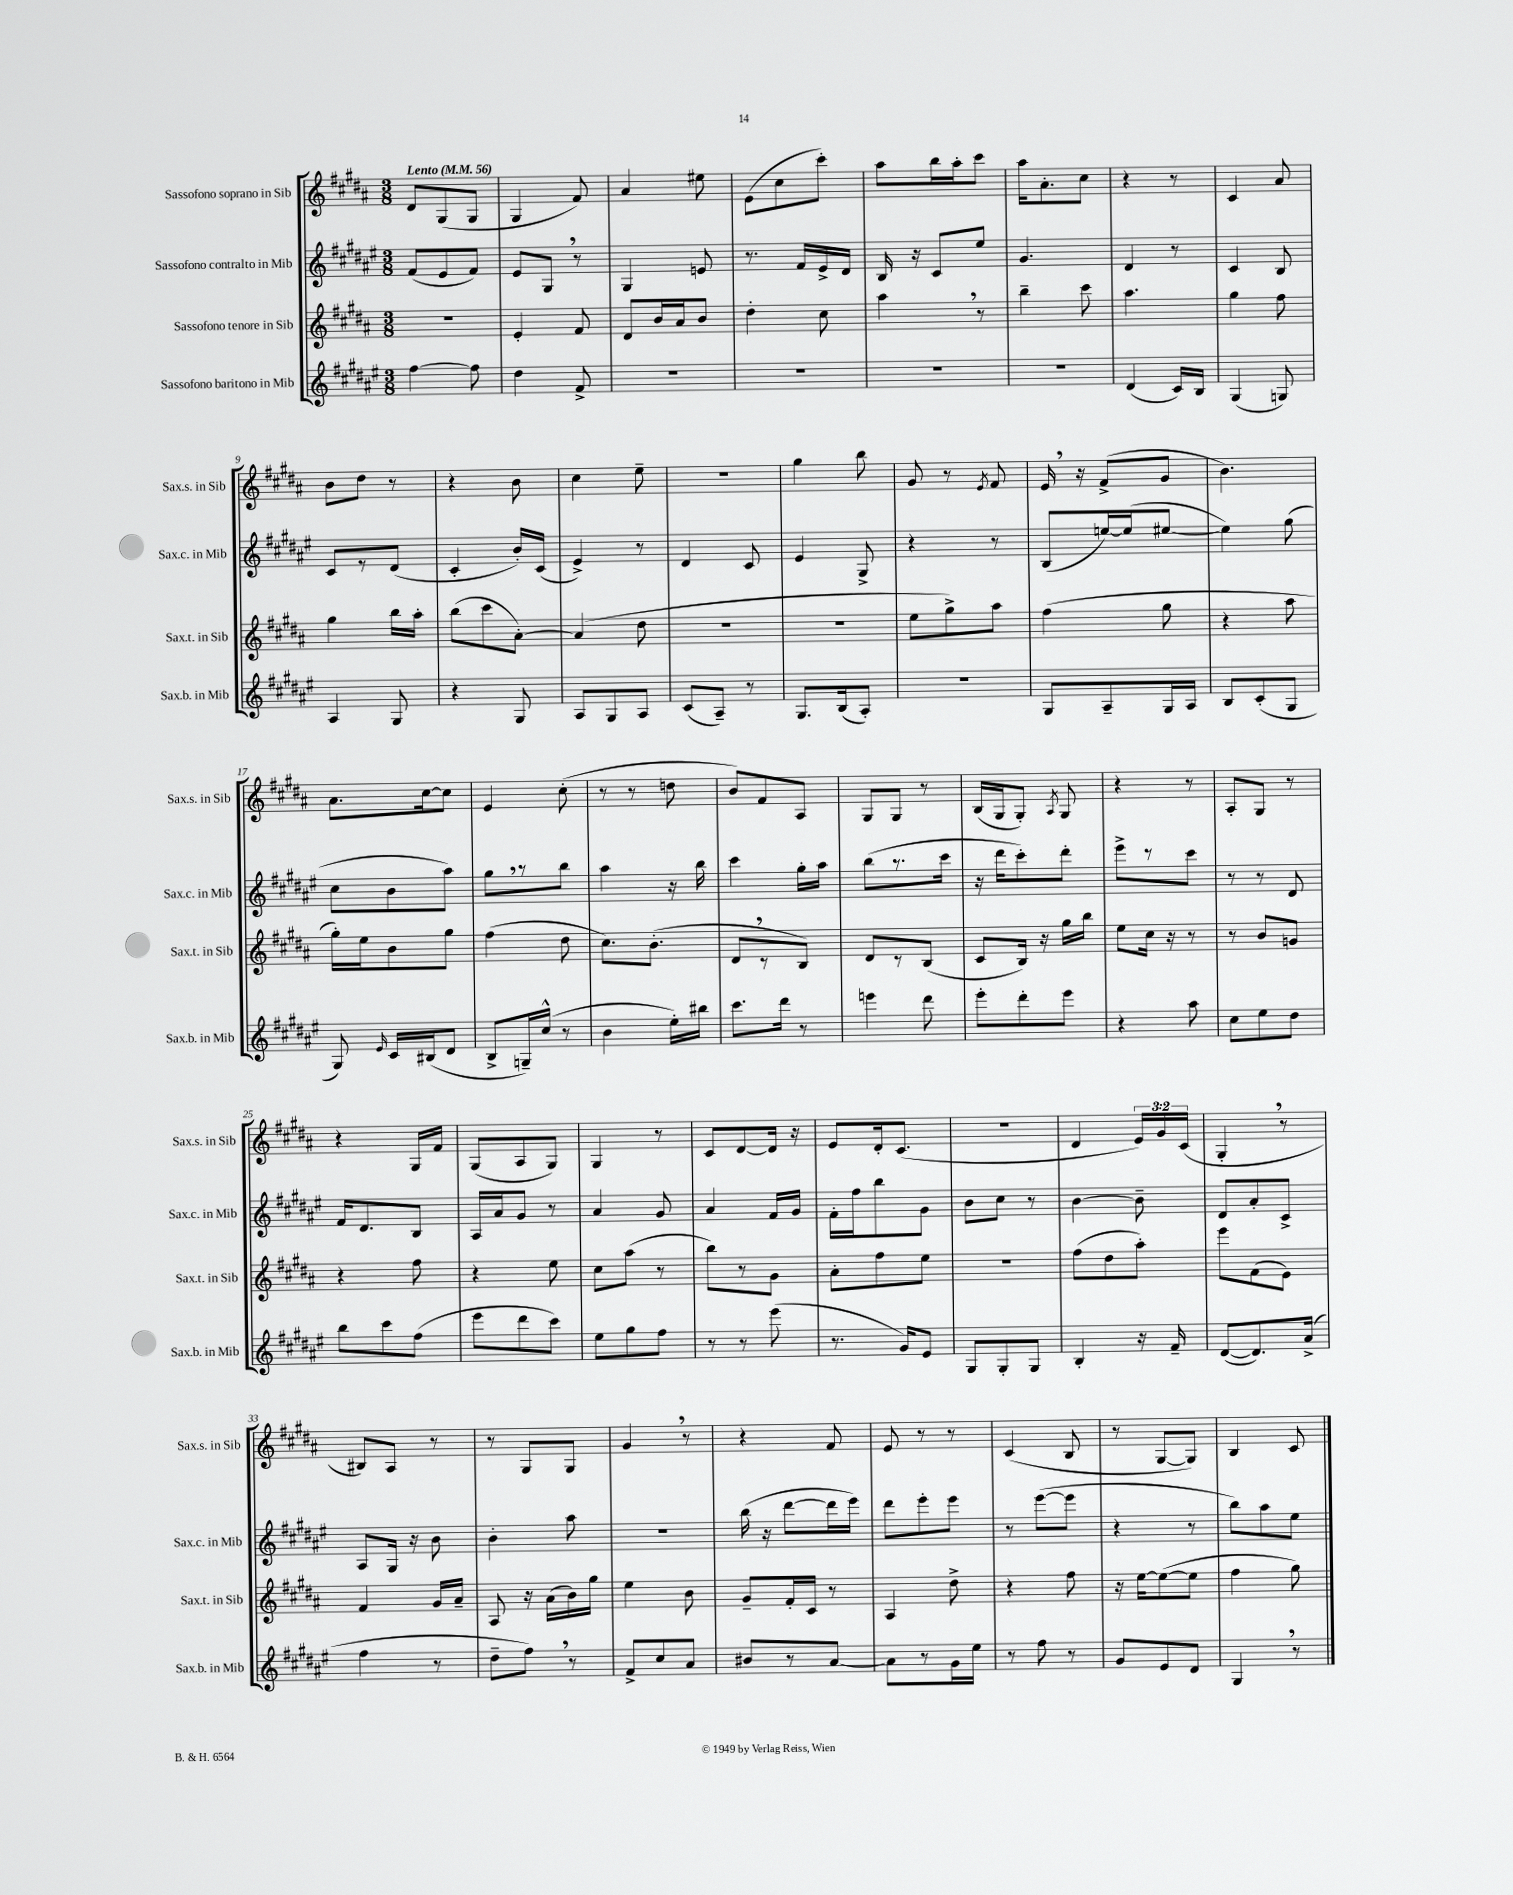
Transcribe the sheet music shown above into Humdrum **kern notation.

**kern	**kern	**kern	**kern
*staff4	*staff3	*staff2	*staff1
*clefG2	*clefG2	*clefG2	*clefG2
*k[f#c#g#d#a#e#]	*k[f#c#g#d#a#]	*k[f#c#g#d#a#e#]	*k[f#c#g#d#a#]
*M3/8	*M3/8	*M3/8	*M3/8
*MM56	*MM56	*MM56	*MM56
[4ff#\	4.r	(8f#/L	8d#/L
.	.	8e#/	(8G#/
8ff#\]	.	8f#/J)	8G#/J
=	=	=	=
4dd#\	4e'/	8e#/L	4G#/
.	.	8G#/J	.
8f#^/	8f#/	8r	8f#/)
=	=	=	=
4.r	8d#/L	4G#/	4a#/
.	16b/L	.	.
.	16a#/J	.	.
.	8b/J	8e/	8ee#\
=	=	=	=
4.r	4dd#'\	8.r	(8e\L
.	.	.	8cc#\
.	.	16f#/LL	.
.	8cc#\	16e#^/	8ccc#'\J)
.	.	16d#/JJ	.
=	=	=	=
4.r	4aa#\	16B/	8aa#\L
.	.	16r	.
.	.	8c#/L	16bb\L
.	.	.	16aa#'\J
.	8r	8ee#/J	8ccc#\J
=	=	=	=
4.r	4bb~\	4.g#/	16aa#\LK
.	.	.	8.a#'\
.	8ccc#\	.	8cc#\J
=	=	=	=
(4d#/	4.aa#\	4d#/	4r
16c#/LL)	.	8r	8r
16B/JJ	.	.	.
=	=	=	=
(4G#/	4gg#\	4c#/	4c#/
8G/)	8ff#\	8B/	8a#/
=	=	=	=
4A#/	4gg#\	8c#/L	8b\L
.	.	8r	8dd#\J
8G#/	16bb\LL	(8d#/J	8r
.	16aa#'\JJ	.	.
=	=	=	=
4r	(8bb\L	4c#'/	4r
.	8ccc#\	.	.
8G#/	[8a#'\J)	16b'/LL)	8b\
.	.	(16c#/JJ	.
=	=	=	=
8A#/L	(4a#/]	4e#^/)	4cc#\
8G#/	.	.	.
8A#/J	8dd#\	8r	8ee~\
=	=	=	=
(8c#/L	4.r	4d#/	4.r
8A#~/J)	.	.	.
8r	.	8c#/	.
=	=	=	=
8.G#/L	4.r	4e#/	4gg#\
(16B/k	.	.	.
8A#'/J)	.	8G#^/	8bb\
=	=	=	=
4.r	8ee\L	4r	8g#/
.	8gg#^\)	.	8r
.	.	.	8qe/
.	8aa#\J	8r	8f#/
=	=	=	=
8G#/L	(4ff#\	(8B/L	16e/
.	.	.	16r
8A#~/	.	[16ee/L)	(8f#^/L
.	.	(16ee/]J	.
16G#/L	8gg#\	[8ee#/J	8g#/J
16A#/JJ	.	.	.
=	=	=	=
8B/L	4r	4ee#\])	4.b\)
(8c#'/	.	.	.
8G#/J	8aa#\	(8gg#\	.
=	=	=	=
8G#/)	16gg#'\LL)	8cc#\L	8.a#\L
.	16ee\J	.	.
16qqe#/	.	.	.
16c#/LL	8b\	8b\	.
(16B#/J	.	.	[16cc#\k
8d#/J	8gg#\J	8aa#\J)	8cc#\]J
=	=	=	=
8B^/L	(4ff#\	8gg#\L	4e/
16G~/L)	.	8r	.
(16cc#^^/JJ	.	.	.
8r	8dd#\	8bb\J	(8cc#'\
=	=	=	=
4b\	8.cc#\L)	4aa#\	8r
.	.	.	8r
.	(8.b'\J	.	.
16ee#'\LL)	.	16r	8dd\
16bb#\JJ	.	16bb\	.
=	=	=	=
8.ccc#\L	8d#/L	4ccc#\	8b/L)
.	8r	.	8f#/
16ddd#\Jk	.	.	.
8r	8B/J)	16gg#'\LL	8A#/J
.	.	16aa#\JJ	.
=	=	=	=
4eee\	8d#/L	(8bb\L	8G#/L
.	8r	8.r	8G#/J
8ddd#\	(8B/J	.	8r
.	.	16ccc#\Jk	.
=	=	=	=
8eee#'\L	8c#/L	16r	(16B/LL
.	.	16ddd#\LK	16G#/J
8ddd#'\	16B/Jk)	8ccc#'\)	8G#'/J)
.	16r	.	.
.	.	.	8qA#/
8eee#\J	16gg#\LL	8ddd#'\J	8G#/
.	16bb\JJ	.	.
=	=	=	=
4r	8ee\L	8eee#^\L	4r
.	16cc#\Jk	8r	.
.	16r	.	.
8aa#\	8r	8ccc#\J	8r
=	=	=	=
8cc#\L	8r	8r	8A#'/L
8ee#\	8b/L	8r	8G#/J
8dd#\J	8g/J	8d#/	8r
=	=	=	=
8bb\L	4r	16f#/LK	4r
.	.	8.d#/	.
8ccc#\	.	.	.
(8ff#\J	8ff#\	8B/J	16G#/LL
.	.	.	16f#/JJ
=	=	=	=
8eee#\L	4r	16A#/LL	(8G#/L
.	.	16a#/J	.
8ddd#\	.	8g#/J	8A#/
8ccc#\J)	8ee\	8r	8G#/J)
=	=	=	=
8ee#\L	8cc#\L	4a#/	4G#/
8gg#\	(8aa#\J	.	.
8ff#\J	8r	8g#/	8r
=	=	=	=
8r	8bb\L)	4a#/	8c#/L
8r	8r	.	[8d#/
(8eee#\	8g#\J	16f#/LL	16d#/]Jk
.	.	16g#/JJ	16r
=	=	=	=
8.r	8a#'\L	16f#'\LL	8e/L
.	.	16ff#\J	.
.	8ff#\	8bb\	16d#'/k
16g#/LK)	.	.	(8.c#/J
8e#/J	8ee\J	8g#\J	.
=	=	=	=
8G#/L	4.r	8b\L	4.r
8G#'/	.	8cc#\J	.
8G#/J	.	8r	.
=	=	=	=
4B'/	(8ff#\L	[4b\	4d#/
.	8dd#\	.	.
16r	8aa#'\J)	8b~\]	24e/LL)
.	.	.	24g#/
16f#~/	.	.	.
.	.	.	(24c#/JJ
=	=	=	=
([8d#/L	8eee\L	8d#/L	4G#'/
8.d#/])	(8f#\	8a#'/	.
.	8e\J)	8c#^/J	8r
(16a#^/Jk	.	.	.
=	=	=	=
4ff#\	4f#/	8A#/L	8B#/L)
.	.	16G#/Jk	8A#/J
.	.	16r	.
8r	16g#/LL	8b\	8r
.	16a#~/JJ	.	.
=	=	=	=
8dd#~\L	8A#/	4b'\	8r
8ff#\J)	16r	.	8G#/L
.	(16a#\LL	.	.
8r	16b\)	8aa#\	8G#/J
.	16gg#\JJ	.	.
=	=	=	=
8f#^/L	4ee\	4.r	4g#/
8cc#/	.	.	.
8a#/J	8b\	.	8r
=	=	=	=
8b#/L	8g#~/L	(16bb\	4r
.	.	16r	.
8r	16f#'/L	[8ddd#\L	.
.	16c#/JJ	.	.
[8a#/J	8r	16ddd#\]L	8f#/
.	.	16eee#\JJ)	.
=	=	=	=
8a#\]L	4A#/	8ddd#\L	8e/
8r	.	8eee#'\	8r
16g#\L	8dd#^\	8eee#\J	8r
16ee#\JJ	.	.	.
=	=	=	=
8r	4r	8r	(4c#/
8ff#\	.	([8eee#\L	.
8r	8ff#\	8eee#\]J	8B/
=	=	=	=
8g#/L	16r	4r	8r
.	[16ee\LK	.	.
8e#/	(8ee\_	.	[8G#/L
8d#/J	8ee\]J	8r	8G#/]J)
=	=	=	=
4G#/	4ff#\	8bb\L)	4B/
.	.	8aa#\	.
8r	8gg#\)	8ee#\J	8c#/
==	==	==	==
*-	*-	*-	*-
